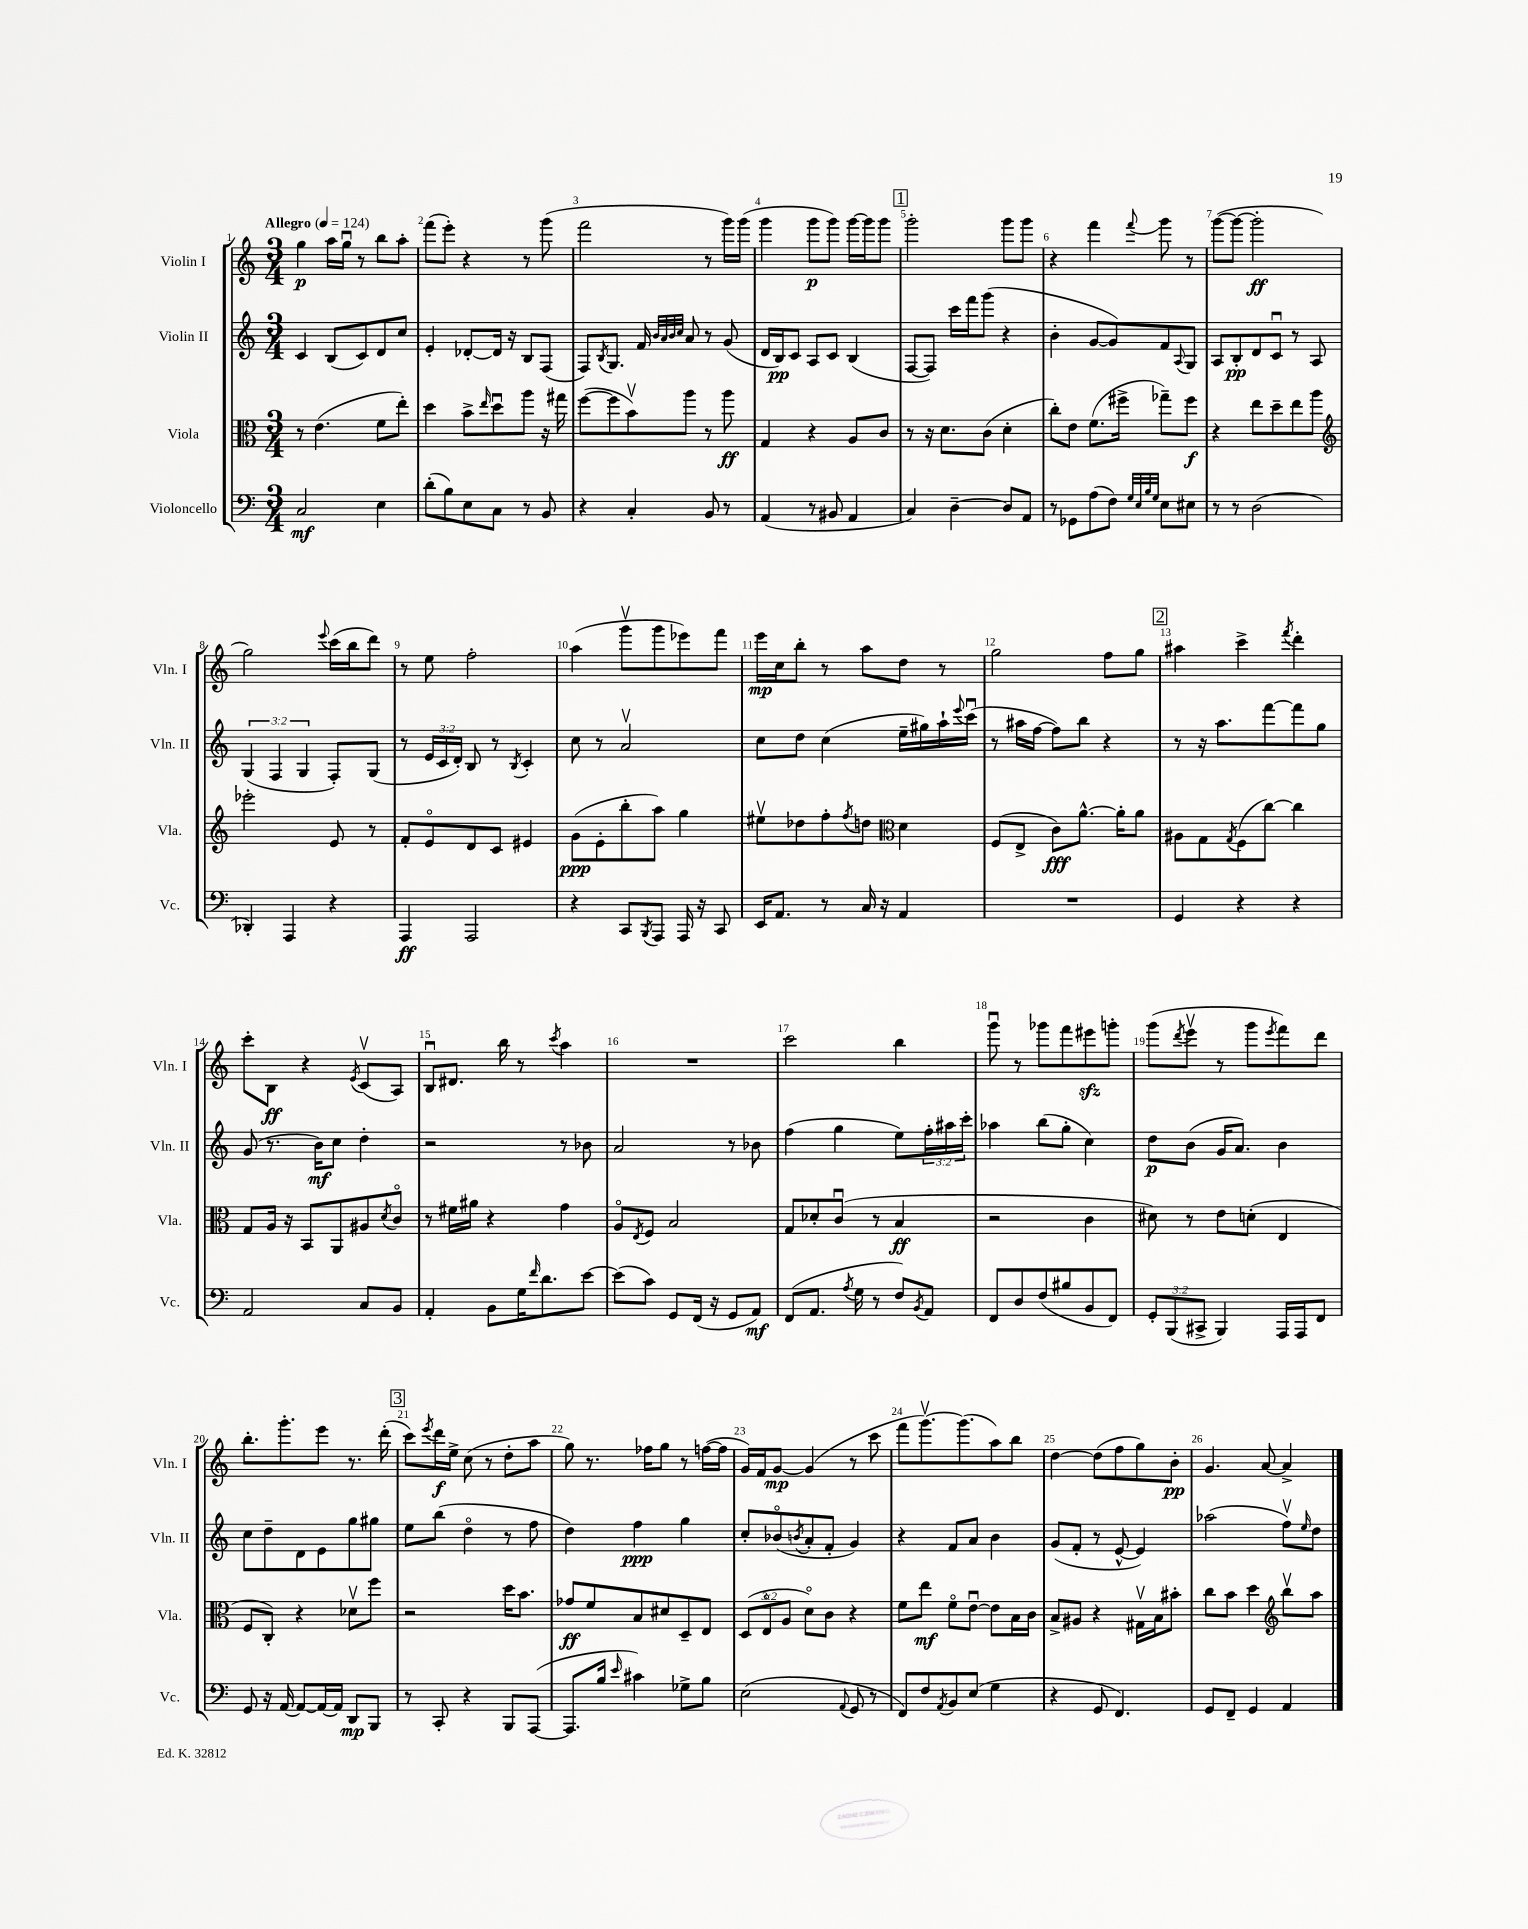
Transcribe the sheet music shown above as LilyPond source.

<<
\new StaffGroup <<
\new Staff = "s0" \with { instrumentName = "Violin I" shortInstrumentName = "Vln. I" } {
    \clef treble \key c \major \numericTimeSignature \time 3/4 \tempo "Allegro" 4 = 124
    g''4\p a''16 g''16\downbow r8 b''8 a''8-. |
    f'''8( e'''8-.) r4 r8 g'''8( |
    f'''2 r8 g'''16) g'''16( |
    g'''4 g'''8\p g'''8) g'''16~ g'''16 g'''8 |
    \mark \markup { \box "1" } g'''2-. g'''8 g'''8 |
    r4 f'''4 \appoggiatura { f'''8 } g'''8 r8 |
    g'''8~( g'''8~ g'''2-.\ff |
    g''2) \appoggiatura { e'''8 } c'''16( b''16 d'''8) |
    r8 e''8 f''2-. |
    a''4( g'''8\upbow g'''8 ees'''8) f'''8 |
    e'''16\mp c''16 b''8-. r8 a''8 d''8 r8 |
    g''2 f''8 g''8 |
    \mark \markup { \box "2" } ais''4 c'''4-> \acciaccatura { f'''8 } d'''4-. |
    c'''8-. b8\ff r4 \acciaccatura { e'8 } c'8\upbow( a8) |
    b8\downbow dis'8. b''16 r8 \acciaccatura { c'''8 } a''4 |
    R2. |
    c'''2 b''4 |
    g'''8\downbow r8 ges'''8 f'''8 eis'''8\sfz g'''8-. |
    g'''8( \acciaccatura { d'''8 } e'''8\upbow r8 g'''8 \acciaccatura { e'''8 } f'''8) d'''8 |
    b''8.-. g'''8.-. e'''8 r8. d'''16-.( |
    \mark \markup { \box "3" } c'''8) \acciaccatura { e'''8 } d'''16\f e''16-> c''8( r8 d''8-. a''8 |
    g''8) r8. fes''16 g''8 r8 f''16~( f''16 |
    g'16) f'16 g'8~\mp g'4( r8 c'''8 |
    f'''8 g'''8.~\upbow) g'''8.( a''8) b''8 |
    d''4~ d''8( f''8 g''8) b'8-.\pp |
    g'4. a'8~ a'4-> \bar "|." |
}
\new Staff = "s1" \with { instrumentName = "Violin II" shortInstrumentName = "Vln. II" } {
    \clef treble \key c \major \numericTimeSignature \time 3/4 \override Staff.TupletNumber.text = #tuplet-number::calc-fraction-text
    c'4 b8( c'8) d'8 c''8 |
    e'4-. des'8~-. des'16 r16 b8 f8( |
    f8) \acciaccatura { b8 } g8. f'16 \grace { b'32 a'32 b'32 c''32 } a'8 r8 g'8( |
    d'16 b16\pp) c'8 a8 c'8 b4( |
    \mark \markup { \box "1" } f8~ f8) c'''16 f'''16 g'''8( r4 |
    b'4-. g'8~ g'8) f'8 \appoggiatura { a8 } g8 |
    a8 b8-.\pp d'8 c'8\downbow r8 a8 |
    \tuplet 3/2 { g4( f4 g4 } f8-.) g8( |
    r8 \tuplet 3/2 { e'16 c'16 d'16-.) } b8 r8 \acciaccatura { b8 } c'4-. |
    c''8 r8 a'2\upbow |
    c''8 d''8 c''4( e''16-- gis''16) a''16-! \appoggiatura { e'''8 } c'''16\downbow( |
    r8 ais''16 f''16~ f''8) b''8 r4 |
    \mark \markup { \box "2" } r8 r16 a''8. f'''8~ f'''8 g''8 |
    g'8( r8. b'16\mf) c''8 d''4-. |
    r2 r8 bes'8 |
    a'2 r8 bes'8 |
    f''4( g''4 e''8) \tuplet 3/2 { f''16-. ais''16 c'''16-. } |
    aes''4 b''8( g''8-. c''4) |
    d''8\p b'8( g'16 a'8.) b'4 |
    c''8 d''8-- d'8 e'8 g''8 gis''8 |
    \mark \markup { \box "3" } e''8 b''8( d''4\flageolet r8 f''8 |
    d''4) f''4\ppp g''4 |
    c''8-. bes'8\flageolet( \acciaccatura { b'8 } a'8-. f'8-. g'4) |
    r4 f'8 a'8 b'4 |
    g'8( f'8-. r8 e'8~-^ e'4) |
    aes''2( f''8\upbow) \grace { e''16 } d''8 \bar "|." |
}
\new Staff = "s2" \with { instrumentName = "Viola" shortInstrumentName = "Vla." } {
    \clef alto \key c \major \numericTimeSignature \time 3/4 \override Staff.TupletNumber.text = #tuplet-number::calc-fraction-text
    r8 e'4.( f'8 e''8-.) |
    d''4 b'8-> \grace { e''16 } d''8\downbow a''8 r16 gis''16 |
    f''8~( f''8 b'8\upbow) a''8 r8 a''8\ff |
    g4 r4 a8 c'8 |
    \mark \markup { \box "1" } r8 r16 d'8. c'8( d'4-. |
    c''8-.) e'8 f'8.( fis''16-> ges''8--) fis''8\f |
    r4 e''8 d''8-- e''8 a''8 |
    \clef treble ees'''2-. e'8 r8 |
    f'8-. e'8\flageolet d'8 c'8 eis'4 |
    g'8\ppp( e'8-. b''8-. a''8) g''4 |
    eis''8\upbow des''8 f''8-. \acciaccatura { f''8 } d''8 \clef alto d'4 |
    f8( e8-> c'8\fff) a'8.~-^ a'16-. a'8 |
    \mark \markup { \box "2" } ais8 g8 \acciaccatura { g8 } f8( c''8~) c''4 |
    g8 a16 r16 b,8 a,8 ais8 \acciaccatura { d'8 } c'8\flageolet |
    r8 fis'16 ais'16 r4 g'4 |
    a8\flageolet \acciaccatura { e8 } f8 b2 |
    g8 des'8-. c'8\downbow( r8 b4\ff |
    r2 c'4 |
    dis'8) r8 e'8 d'8-.( e4 |
    f8 c8-.) r4 des'8\upbow f''8 |
    \mark \markup { \box "3" } r2 d''16 b'8. |
    ges'8\ff f'8 b8 dis'8 d8-- e8 |
    \tuplet 3/2 { d8( e8\flageolet a8 } d'8\flageolet) c'8 r4 |
    f'8 e''8\mf f'8\flageolet e'8~\downbow e'8 b16 c'16 |
    b8-> ais8 r4 gis16\upbow b16 bis'8-. |
    c''8 b'8 d''4 \clef treble b''8\upbow a''8 \bar "|." |
}
\new Staff = "s3" \with { instrumentName = "Violoncello" shortInstrumentName = "Vc." } {
    \clef bass \key c \major \numericTimeSignature \time 3/4 \override Staff.TupletNumber.text = #tuplet-number::calc-fraction-text
    c2\mf e4 |
    d'8-.( b8) e8 c8 r8 b,8 |
    r4 c4-. b,8 r8 |
    a,4( r8 bis,8 a,4 |
    \mark \markup { \box "1" } c4) d4~-- d8 a,8 |
    r8 ges,8 a8( f8) \grace { g32 e32 b32 g32 } e8 eis8 |
    r8 r8 d2( |
    des,4-.) a,,4 r4 |
    a,,4\ff a,,2 |
    r4 c,8 \acciaccatura { b,,8 } a,,8 a,,16 r16 c,8 |
    e,16 a,8. r8 c16 r16 a,4 |
    R2. |
    \mark \markup { \box "2" } g,4 r4 r4 |
    a,2 c8 b,8 |
    a,4-. b,8 g16 \grace { f'16 } d'8. e'8~ |
    e'8( c'8) g,8 f,16( r16 g,8 a,8\mf) |
    f,8( a,8. \acciaccatura { a8 } g16 r8 f8) \acciaccatura { b,8 } a,8 |
    f,8 d8 f8( bis8 b,8 f,8) |
    \tuplet 3/2 { g,8-. b,,8( cis,8-> } b,,4) a,,16 a,,16 f,8 |
    g,8 r16 a,16~ a,8~ a,16~ a,16 d,8\mp b,,8 |
    \mark \markup { \box "3" } r8 c,8-. r4 b,,8 a,,8~( |
    a,,8. b16 \grace { e'16 } cis'4) ges8-> b8 |
    e2( \appoggiatura { a,8 } g,8 r8 |
    f,8) f8 \acciaccatura { a,8 } b,8 e8( g4 |
    r4 g,8 f,4.) |
    g,8 f,8-- g,4 a,4 \bar "|." |
}
>>
>>
\layout { \context { \Score \override BarNumber.break-visibility = ##(#f #t #t) barNumberVisibility = #all-bar-numbers-visible } }
